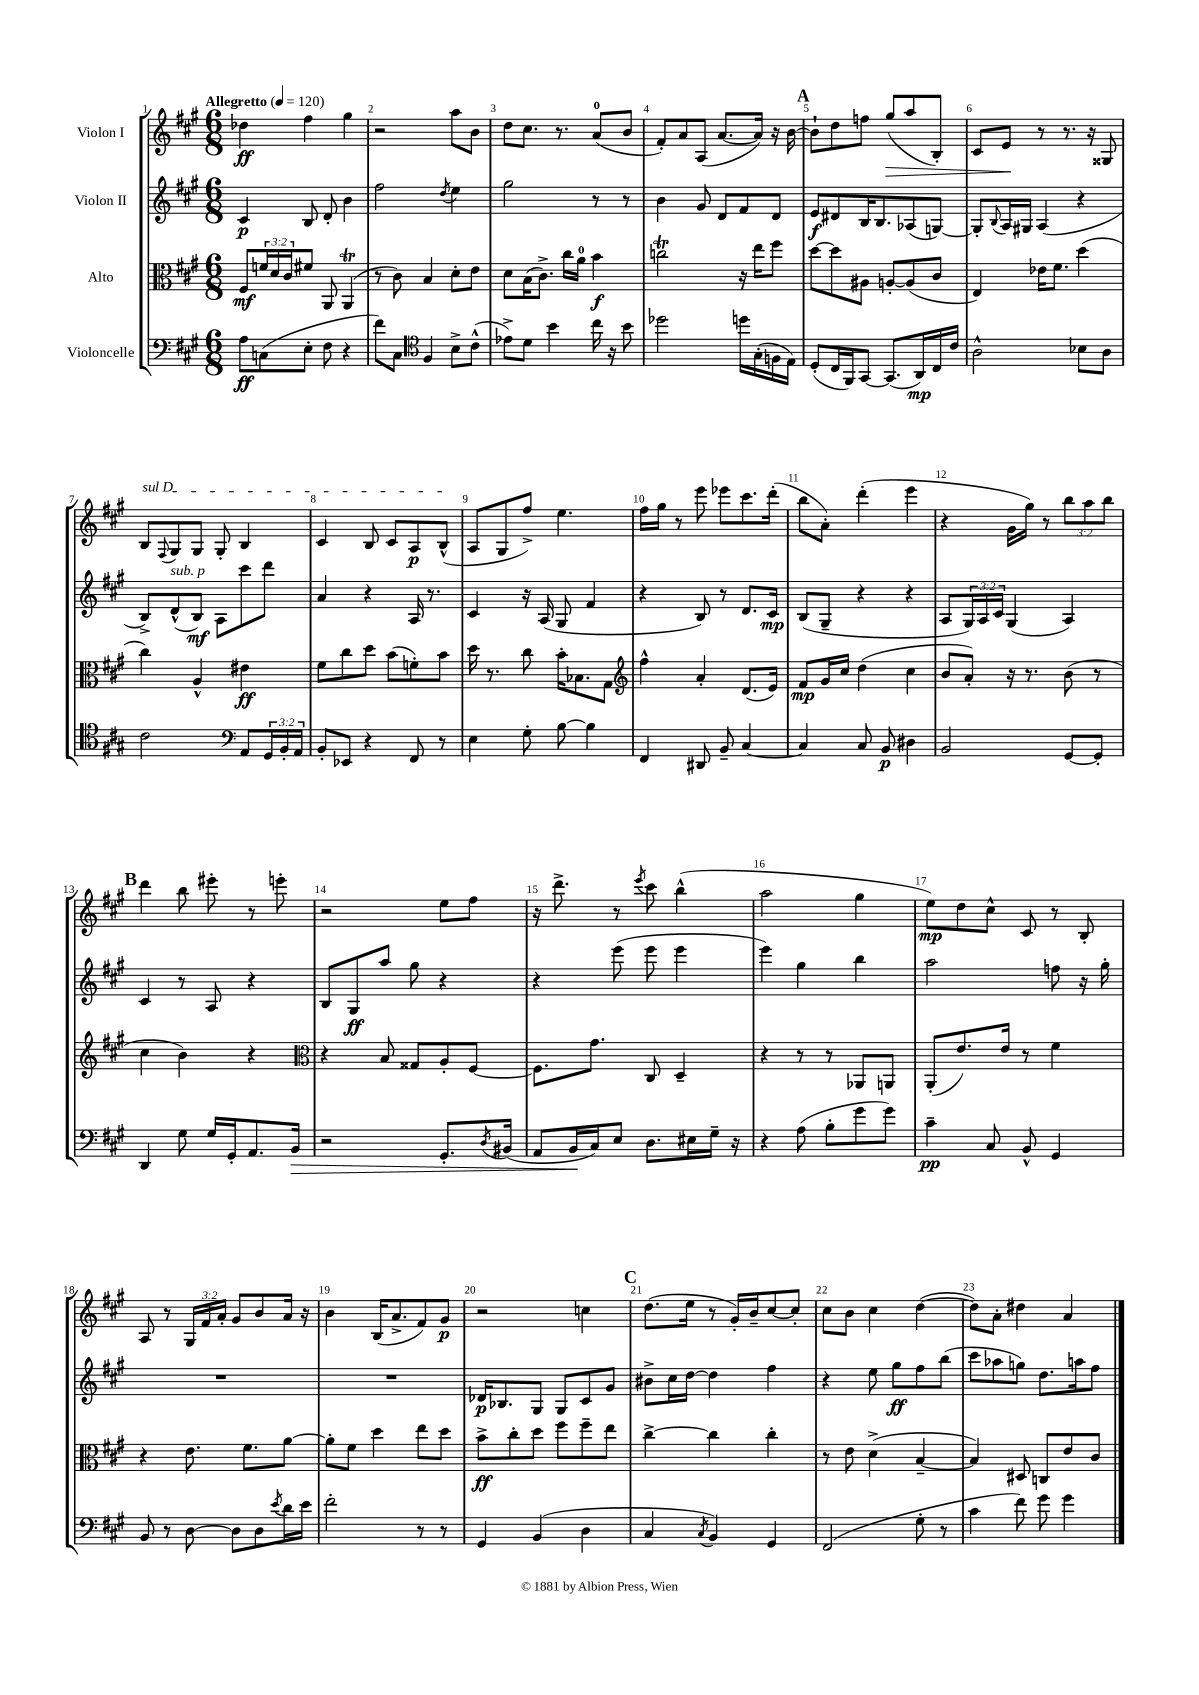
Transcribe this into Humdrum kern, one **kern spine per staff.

**kern	**kern	**kern	**kern
*staff4	*staff3	*staff2	*staff1
*clefF4	*clefC3	*clefG2	*clefG2
*k[f#c#g#]	*k[f#c#g#]	*k[f#c#g#]	*k[f#c#g#]
*M6/8	*M6/8	*M6/8	*M6/8
*MM120	*MM120	*MM120	*MM120
8A\L	8F#/L	4c#/	4dd-\
(8C\	24f/L	.	.
.	24d/	.	.
.	24c#/J	.	.
8E'\J	8f#/J	8B/	4ff#\
8F#\	8AA/	8d'/	.
4r	(4AA/	4b\	4gg#\
=	=	=	=
8f#\L)	8r	2ff#\	2r
8C#\J	8c#\)	.	.
*clefC4	*	*	*
4F#/	4B/	.	.
.	.	8qdd/	.
8B^\L	8d'\L	4ee\	8aa\L
(8c#^^\J	8e\J	.	8b\J
=	=	=	=
8e-^\L)	8d\L	2gg#\	8dd\L
8d\J	(16B\K	.	8.cc#\J
.	8.c#^\J)	.	.
4b\	.	.	.
.	.	.	8.r
.	16cc#\LL	.	.
.	16a\JJ	.	.
16cc#\	4b\	8r	(8a/L
16r	.	.	.
8b\	.	8r	8b/J
=	=	=	=
2dd-\	2cc\	4b\	8f#'/L)
.	.	.	8a/
.	.	8g#/	(8A/J
.	.	8d/L	[8.a/L
16dd\LL	16r	8f#/	.
(16G#'\	16ee\LK	.	16a/]Jk)
16F\	8ff#\J	8d/J	16r
16E\JJ)	.	.	[16b\
=	=	=	=
(8D'/L	[8dd\L	8e/L	8b`\]L
16C#/L	8dd\]	8d#/	8dd\
16FF#/J)	.	.	.
[8GG#/J	8A#\J	16B/K	8ff\J
.	.	8.B/	.
(8.GG#/]L	[8A'/L	.	(8gg#/L
.	(8A/]	(8A-/	8aa/
16AA/L)	.	.	.
16C#/	8c#/J	[8G/J)	8B'/J)
16c#/JJ	.	.	.
=	=	=	=
2A^^\	4E/)	8G'/]L	8c#/L
.	.	8qqB/	.
.	.	16A/L	8e/J
.	.	16G#/JJ	.
.	16e-\LK	(4A/	8r
.	8.f#\J	.	.
.	.	.	8.r
8B-\L	(4dd\	4r	.
.	.	.	16r
8A\J	.	.	8G##/
=	=	=	=
2c#\	4cc#\)	8B^/L)	8B/L
.	.	.	8qqF#/
.	.	(8d^^/	8G#/
.	4A^^/	8B/J)	8G#/J
.	.	8A\L	8G#'/
*clefF4	*	*	*
8AA/L	4e#\	8ccc#\	4B/
24GG#/L	.	8ddd\J	.
24BB'/	.	.	.
24AA/JJ	.	.	.
=	=	=	=
8BB'/L	8f#\L	4a/	4c#/
8EE-/J	8cc#\	.	.
4r	8dd\J	4r	8B/
.	(8b\L	.	8c#/L
8FF#/	8f'\)	16A/	8A/
.	.	8.r	.
8r	8b\J	.	(8B^^/J
=	=	=	=
4E\	16dd\	4c#/	8A/L
.	8.r	.	.
.	.	.	8G#/
8G#'\	8cc#\	16r	8ff#^/J)
.	.	(16A/	.
[8B\	16b'\LK	8G#/	4.ee\
.	8.B-\	.	.
4B\]	.	4f#/	.
.	8G#\J	.	.
=	=	=	=
*	*clefG2	*	*
4FF#/	4ff#^^\	4r	16ff#\LL
.	.	.	16gg#\JJ
.	.	.	8r
8DD#/	4a'/	8B/)	8eee\
8BB~/	.	8r	8eee-\L
[4C#/	(8.d/L	8.d/L	8.ccc#\
.	16e/Jk)	16c#/Jk	(16ddd'\Jk
=	=	=	=
4C#/]	8f#/L	(8B/L	8bb\L
.	16g#/L	8G#~/J	8a'\J)
.	16cc#/JJ	.	.
8C#/	(4dd\	4r	(4ddd'\
8BB/	.	.	.
4D#\	4cc#\	4r	4eee\
=	=	=	=
2BB/	8b/L	8A/L	4r
.	8a'/J)	24G#/L)	.
.	.	24A/	.
.	.	24c#/JJ	.
.	16r	(4G#/	16g#\LL
.	8.r	.	16gg#\JJ)
.	.	.	8r
[8GG#/L	(8b\	4A/)	12bb\L
.	.	.	12aa\
8GG#'/]J	8r	.	.
.	.	.	12bb\J
=	=	=	=
4DD/	4cc#\	4c#/	4ddd\
8G#\	4b\)	8r	8bb\
16G#/LL	.	8A/	8eee#'\
16GG#'/J	.	.	.
8.AA/	4r	4r	8r
.	.	.	8eee'\
16BB/Jk	.	.	.
=	=	=	=
*	*clefC3	*	*
2r	4r	8B/L	2r
.	.	8G#/	.
.	8B/	8aa/J	.
.	8G##/L	8gg#\	.
8.GG#'/L	8A'/	4r	8ee\L
.	[8F#/J	.	8ff#\J
8qD/	.	.	.
(16BB#/Jk	.	.	.
=	=	=	=
8AA/L	8.F#\]L	4r	16r
.	.	.	8.ddd^\
16BB/L	.	.	.
16C#/J)	8.g#\J	.	.
8E/J	.	(8eee\	8r
.	.	.	8qeee/
8.D\L	8C#/	8eee\	8ccc#\
.	4D~/	4eee\	(4bb^^\
16E#\L	.	.	.
16G#~\JJ	.	.	.
16r	.	.	.
=	=	=	=
4r	4r	4eee\)	2aa\
(8A\	8r	4gg#\	.
8B'\L	8r	.	.
8g#\	8AA-/L	4bb\	4gg#\
8g#\J)	8AA/J	.	.
=	=	=	=
4c#~\	(8AA'/L	2aa\	8ee\L)
.	8.e/)	.	8dd\
8C#/	.	.	8cc#^^\J
.	16e/Jk	.	.
8BB^^/	8r	.	8c#/
4GG#/	4f#\	8ff\	8r
.	.	16r	8B'/
.	.	16gg#'\	.
=	=	=	=
8BB/	4r	2.r	8A/
8r	.	.	8r
[8D\	8.e\	.	24G#/LL
.	.	.	24f#/
.	.	.	24a'/JJ
8D\]L	.	.	8g#/L
.	8.f#\L	.	.
8D\	.	.	8b/
8qe/	.	.	.
16d\L	[8a\J	.	16a/Jk
16e\JJ	.	.	16r
=	=	=	=
2f#'\	8a'\]L	2.r	4b\
.	8f#\J	.	.
.	4dd\	.	(16B/LK
.	.	.	8.a^/
8r	8ee\L	.	8f#/)
8r	8dd\J	.	8g#/J
=	=	=	=
4GG#/	8b^\L	16d-/LK	2r
.	.	8.B-/	.
.	8cc#'\	.	.
(4BB/	8dd\J	8G#/J	.
.	8ff#\L	8G#/L	.
4D\	8ff#~\	8c#/	4cc\
.	8ee\J	8g#/J	.
=	=	=	=
4C#/	[4cc#^\	8b#^\L	(8.dd\L
.	.	16cc#\L	.
.	.	[16dd\JJ	16ee\Jk
8qC#/	.	.	.
4BB/)	4cc#\]	4dd\]	8r
.	.	.	16g#'/LL)
.	.	.	16b~/J
4GG#/	4cc#'\	4ff#\	[8cc#/
.	.	.	8cc#'/]J
=	=	=	=
(2FF#/	8r	4r	8cc#\L
.	8e\	.	8b\J
.	(4d^\	8ee\	4cc#\
.	.	8gg#\L	.
8G#'\	[4B~/	8ff#\	([4dd\
8r	.	(8bb\J	.
=	=	=	=
4c#\	4B/])	8ccc#\L	8dd\]L)
.	.	8aa-\	8a'\J
8f#\)	8D#/	8gg\J)	4dd#\
8g#\	8C/L	8.dd\L	.
4g#\	8e/	.	4a/
.	.	16aa\k	.
.	8c#/J	8ff#\J	.
==	==	==	==
*-	*-	*-	*-
